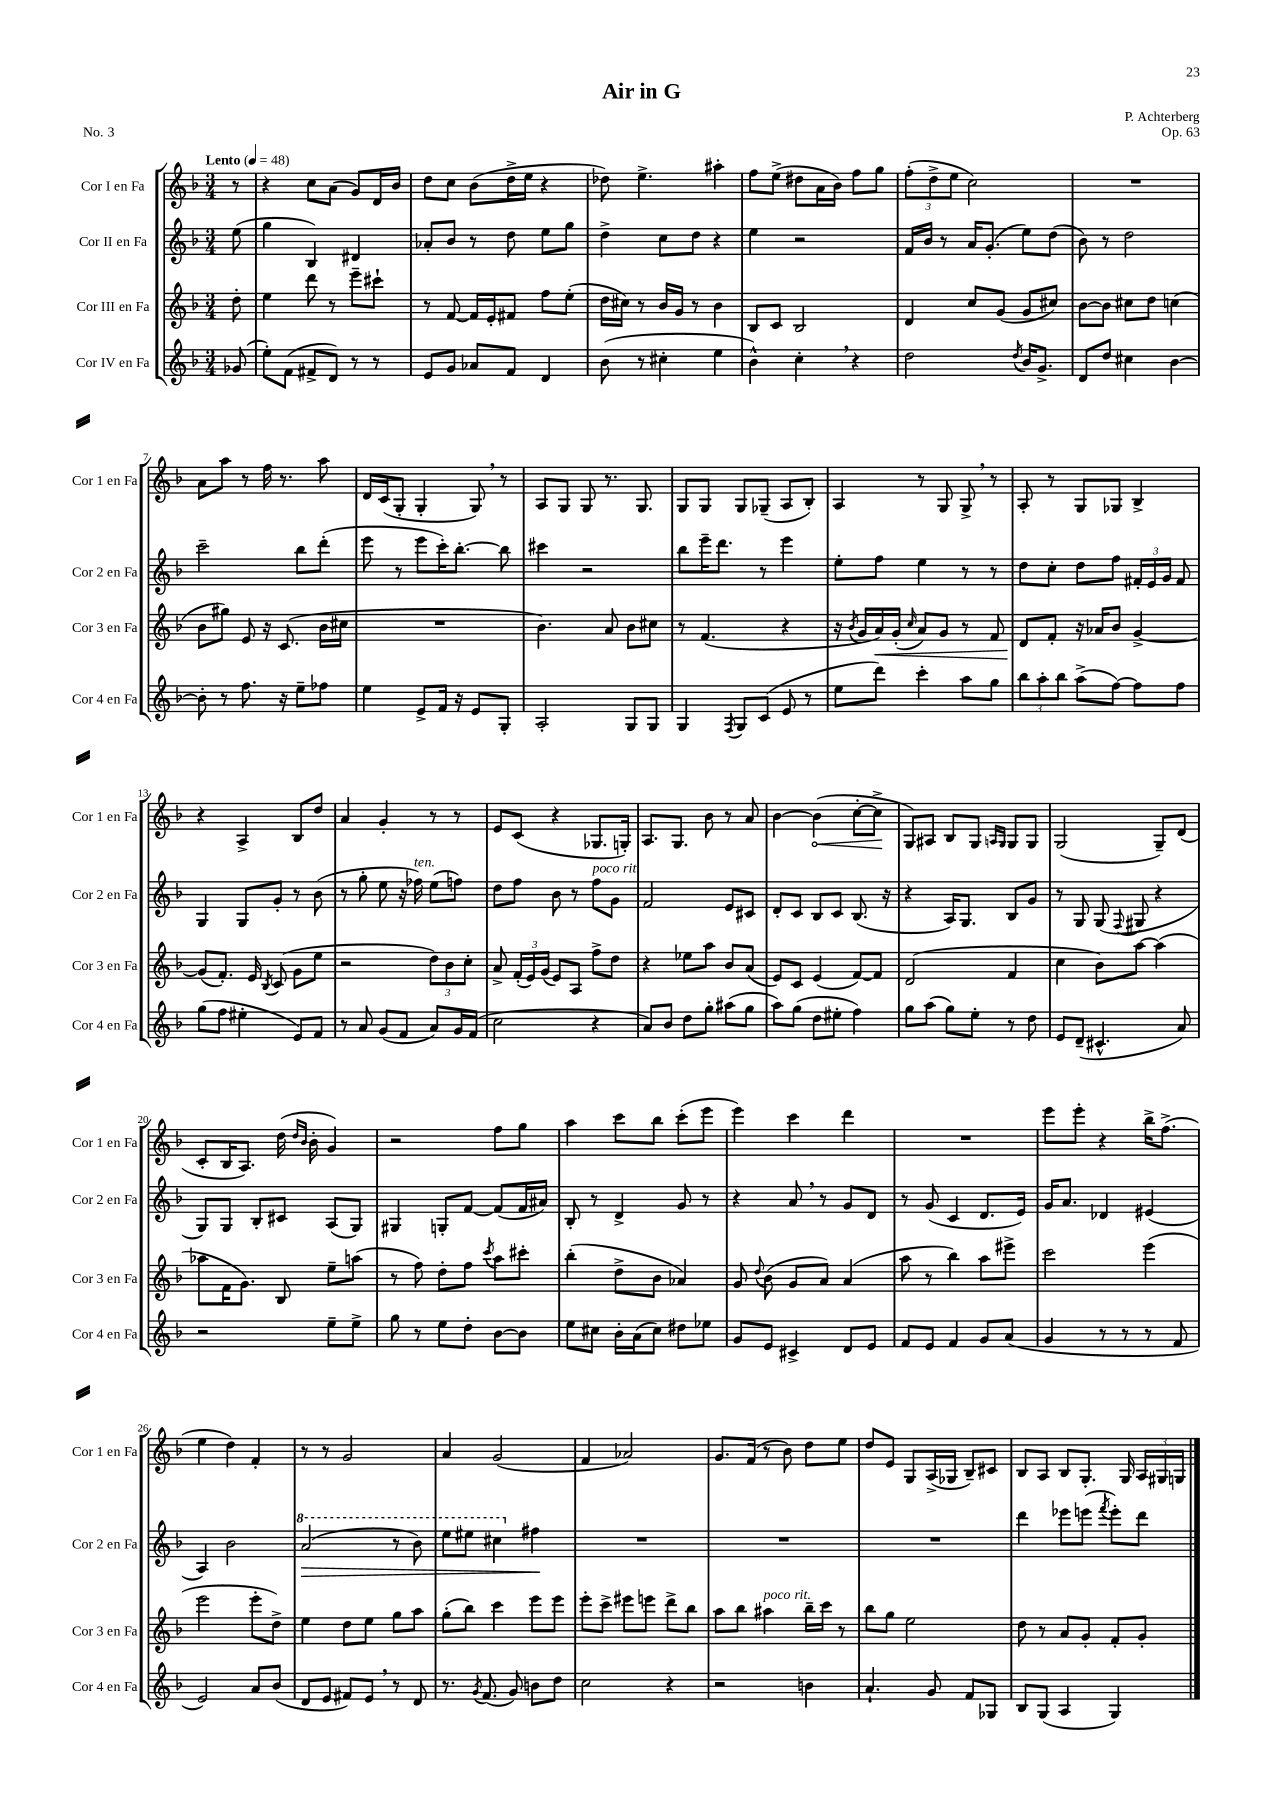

**kern	**kern	**dynam	**kern	**dynam	**kern	**dynam
*part4	*part3	*part3	*part2	*part2	*part1	*part1
*staff4	*staff3	*staff3	*staff2	*staff2	*staff1	*staff1
*I"Cor IV en Fa	*I"Cor III en Fa	*	*I"Cor II en Fa	*	*I"Cor I en Fa	*
*I'Cor 4 en Fa	*I'Cor 3 en Fa	*	*I'Cor 2 en Fa	*	*I'Cor 1 en Fa	*
*clefG2	*clefG2	*	*clefG2	*	*clefG2	*
*k[b-]	*k[b-]	*	*k[b-]	*	*k[b-]	*
*M3/4	*M3/4	*	*M3/4	*	*M3/4	*
*MM48	*MM48	*	*MM48	*	*MM48	*
=	=	=	=	=	=	=
!	!	!	!	!	!LO:TX:a:B:t=Lento	!
(8g-X/	8dd'\	.	(8ee\	.	8r	.
=1	=1	=1	=1	=1	=1	=1
8ee'\L)	4ee\	.	4gg\	.	4r	.
(8f\J	.	.	.	.	.	.
8f#X^/L	8ddd\	.	4B-/)	.	8cc\L	.
8d/J)	8r	.	.	.	(8a\J	.
8r	8eee~\L	.	4d#X/	.	8g/L)	.
8r	8ccc#X`\J	.	.	.	16d/L	.
.	.	.	.	.	16b-/JJ	.
=2	=2	=2	=2	=2	=2	=2
8e/L	8r	.	8a-X'/L	.	8dd\L	.
8g/J	[8f/	.	8b-/J	.	8cc\J	.
8a-X/L	16f/LL]	.	8r	.	(8b-\L	.
.	16e'/J	.	.	.	.	.
8f/J	8f#X/J	.	8dd\	.	16dd^\L	.
.	.	.	.	.	16ee\JJ	.
4d/	8ff\L	.	8ee\L	.	4r	.
.	(8ee'\J	.	8gg\J	.	.	.
=3	=3	=3	=3	=3	=3	=3
(8b-\	16dd\LL	.	4dd^\	.	8dd-X\)	.
.	16cc#X\JJ)	.	.	.	.	.
8r	8r	.	.	.	4.ee^\	.
4cc#X'\	16b-/LL	.	8cc\L	.	.	.
.	16g/JJ	.	.	.	.	.
.	8r	.	8dd\J	.	.	.
4ee\	4b-\	.	4r	.	4aa#X'\	.
=4	=4	=4	=4	=4	=4	=4
4b-^^\)	8B-/L	.	4ee\	.	8ff\L	.
.	8c/J	.	.	.	(8ee^\J	.
4cc',\	2B-/	.	2r	.	8dd#X\L	.
.	.	.	.	.	16a\L	.
.	.	.	.	.	16b-\JJ)	.
4r	.	.	.	.	8ff\L	.
.	.	.	.	.	8gg\J	.
=5	=5	=5	=5	=5	=5	=5
2dd\	4d/	.	16f/LL	.	(12ff'\L	.
.	.	.	16b-/JJ	.	.	.
.	.	.	.	.	12dd^\	.
.	.	.	8r	.	.	.
.	.	.	.	.	12ee\J	.
.	8cc/L	.	16a/KL	.	2cc\)	.
.	.	.	(8.g'/J	.	.	.
.	(8g/J	.	.	.	.	.
8qdd/	.	.	.	.	.	.
16b-/KL	8g/L	.	8ee\L)	.	.	.
8.g^/J	.	.	.	.	.	.
.	8cc#X/J)	.	(8dd\J	.	.	.
=6	=6	=6	=6	=6	=6	=6
8d/L	[8b-\L	.	8b-\)	.	2.r	.
8dd/J	8b-\J]	.	8r	.	.	.
4cc#X\	8cc#X\L	.	2dd\	.	.	.
.	8dd\J	.	.	.	.	.
[4b-\	(4ccn\	.	.	.	.	.
!!LO:LB:g=z
=7	=7	=7	=7	=7	=7	=7
8b-'\]	8b-\L	.	2ccc~\	.	8a\L	.
8r	8gg#X\J)	.	.	.	8aa\J	.
8.ff\	8e/	.	.	.	8r	.
.	16r	.	.	.	16ff\	.
16r	(8.c/	.	.	.	8.r	.
8ee~\L	.	.	8bb-\L	.	.	.
8ff-X\J	16b-\LL	.	(8ddd'\J	.	8aa\	.
.	16cc#X\JJ	.	.	.	.	.
=8	=8	=8	=8	=8	=8	=8
4ee\	2.r	.	8eee\	.	16d/LL	.
.	.	.	.	.	(16c/J	.
.	.	.	8r	.	8G'/J	.
8e^/L	.	.	8eee\L	.	4G'/	.
16f/Jk	.	.	16ccc'\K)	.	.	.
16r	.	.	[8.bb-'\J	.	.	.
8e/L	.	.	.	.	8G,/)	.
8G'/J	.	.	8bb-\]	.	8r	.
=9	=9	=9	=9	=9	=9	=9
2A'/	4.b-\)	.	4ccc#X\	.	8A/L	.
.	.	.	.	.	8G/J	.
.	.	.	2r	.	8G/	.
.	8a/	.	.	.	8.r	.
8G/L	8b-\L	.	.	.	.	.
.	.	.	.	.	8.G/	.
8G/J	8cc#X\J	.	.	.	.	.
=10	=10	=10	=10	=10	=10	=10
4G/	8r	.	8bb-\L	.	8G/L	.
.	(4.f/	.	16eee~\K	.	8G/J	.
.	.	.	8.ddd\J	.	.	.
8qF/	.	.	.	.	.	.
8G/L	.	.	.	.	8G/L	.
(8c/J	.	.	8r	.	(8G-X~/J	.
8e/	4r	.	4eee\	.	8A/L	.
8r	.	.	.	.	8B-'/J)	.
=11	=11	=11	=11	=11	=11	=11
8ee\L	16r	.	8ee'\L	.	4A/	.
.	8qb-/	.	.	.	.	.
.	16g/LL	.	.	.	.	.
!	!	!LO:HP:b	!	!	!	!
8ddd\J)	16a/)	<	8ff\J	.	.	.
.	(16g'/JJ	.	.	.	.	.
.	16qqcc/	.	.	.	.	.
4ccc'\	8a/L)	.	4ee\	.	8r	.
.	8g/J	.	.	.	8G/	.
8aa\L	8r	.	8r	.	8G^,/	.
8gg\J	8f/	.	8r	.	8r	.
=12	=12	=12	=12	=12	=12	=12
12bb-\L	8d/L	.	8dd\L	.	8A'/	.
12aa'\	.	.	.	.	.	.
.	8f'/J	[	8cc'\J	.	8r	.
12bb-\J	.	.	.	.	.	.
(8aa^\L	16r	.	8dd\L	.	8G/L	.
.	16a-X/KL	.	.	.	.	.
[8ff\J)	8b-/J	.	8ff\J	.	8G-X/J	.
8ff\L]	[4g^/	.	24f#X'/LL	.	4B-^/	.
.	.	.	24e/	.	.	.
.	.	.	24g/JJ	.	.	.
8ff\J	.	.	8f#/	.	.	.
!!LO:LB:g=z
=13	=13	=13	=13	=13	=13	=13
(8gg\L	(8g/L]	.	4G/	.	4r	.
8ff\J	8.f'/J)	.	.	.	.	.
4ee#X'\	.	.	8G/L	.	4A^/	.
.	16e/	.	.	.	.	.
.	8qB-/	.	.	.	.	.
.	(8c/	.	8g'/J	.	.	.
8e/L)	8g\L	.	8r	.	8B-/L	.
8f/J	8ee\J	.	(8b-\	.	8dd/J	.
=14	=14	=14	=14	=14	=14	=14
8r	2r	.	8r	.	4a/	.
8a/	.	.	8gg'\	.	.	.
(8g/L	.	.	8ee\	.	4g'/	.
8f/J	.	.	16r	.	.	.
!	!	!	!LO:TX:a:i:t=ten.	!	!	!
.	.	.	16ff-X\)	.	.	.
8a/L)	12dd\L)	.	(8ee\L	.	8r	.
.	12b-\	.	.	.	.	.
16g/L	.	.	8ffn\J)	.	8r	.
.	12cc'\J	.	.	.	.	.
(16f/JJ	.	.	.	.	.	.
=15	=15	=15	=15	=15	=15	=15
2cc\	8a^/	.	8dd\L	.	8e/L	.
.	(24f'/LL	.	8ff\J	.	(8c/J	.
.	24e/)	.	.	.	.	.
.	(24g/JJ	.	.	.	.	.
.	8e/L)	.	8b-\	.	4r	.
.	8A/J	.	8r	.	.	.
!	!	!	!LO:TX:a:i:t=poco rit.	!	!	!
4r	8ff^\L	.	8ff\L	.	8.G-X/L	.
.	8dd\J	.	8g\J	.	.	.
.	.	.	.	.	16Gn'/Jk)	.
=16	=16	=16	=16	=16	=16	=16
8a/L)	4r	.	2f/	.	8.A/L	.
8b-/J	.	.	.	.	.	.
.	.	.	.	.	8.G/J	.
8dd\L	8ee-X\L	.	.	.	.	.
8gg'\J	8aa\J	.	.	.	8b-\	.
(8aa#X\L	8b-/L	.	8e/L	.	8r	.
8gg\J	(8a/J	.	8c#X/J	.	8a/	.
=17	=17	=17	=17	=17	=17	=17
8aa\L)	8e/L)	.	8d'/L	.	[4b-\	.
(8gg\J	8c/J	.	8c/J	.	.	.
!	!	!	!	!	!	!LO:HP:b
8dd\L	(4e/	.	8B-/L	.	(4b-\]	<
8ee#X'\J	.	.	8c/J	.	.	.
4ff\)	[8f/L)	.	(8.B-/	.	[8cc'\L	.
.	8f/J]	.	.	.	8cc^\J]	.
.	.	.	16r	.	.	.
.	.	.	.	.	.	[
=18	=18	=18	=18	=18	=18	=18
8gg\L	(2d/	.	4r	.	8G/L)	.
(8aa\J	.	.	.	.	8A#X/J	.
8gg\L)	.	.	16A/KL)	.	8B-/L	.
.	.	.	8.G/J	.	.	.
8ee'\J	.	.	.	.	8G/J	.
.	.	.	.	.	16qqAn/LL	.
.	.	.	.	.	16qqG/JJ	.
8r	4f/	.	8B-/L	.	8G/L	.
8dd\	.	.	8g/J	.	8G/J	.
=19	=19	=19	=19	=19	=19	=19
8e/L	4cc\	.	8r	.	(2G/	.
(8d~/J	.	.	8G/	.	.	.
4.c#X^^/	8b-\L)	.	(8G/	.	.	.
.	.	.	8qqF/	.	.	.
.	[8aa\J	.	8G#X/	.	.	.
.	(4aa\]	.	4r	.	8G~/L)	.
8a/)	.	.	.	.	(8d/J	.
!!LO:LB:g=z
=20	=20	=20	=20	=20	=20	=20
2r	8aa-X\L	.	8G/L)	.	8c'/L	.
.	16f\K	.	8G/J	.	16B-/K	.
.	8.g\J)	.	.	.	8.A/J)	.
.	.	.	8B-'/L	.	.	.
.	8B-/	.	8c#X/J	.	(16dd\	.
.	.	.	.	.	16qqdd/LL	.
.	.	.	.	.	16qqb-/JJ	.
.	.	.	.	.	16b-'\	.
8ee~\L	8ee~\L	.	(8A/L	.	4g/)	.
8ee^\J	(8aan\J	.	8G/J)	.	.	.
=21	=21	=21	=21	=21	=21	=21
8gg\	8r	.	4G#X/	.	2r	.
8r	8ff\)	.	.	.	.	.
8ee\L	8dd'\L	.	8Gn'/L	.	.	.
8dd'\J	8ff\J	.	[8f/J	.	.	.
.	8qccc/	.	.	.	.	.
[8b-\L	8aa\L	.	(8f/L]	.	8ff\L	.
8b-\J]	8ccc#X'\J	.	16f/L	.	8gg\J	.
.	.	.	16a#X/JJ)	.	.	.
=22	=22	=22	=22	=22	=22	=22
8ee\L	(4bb-'\	.	8B-'/	.	4aa\	.
8cc#X\J	.	.	8r	.	.	.
16b-'\LL	8dd^\L	.	4d^/	.	8ccc\L	.
(16a\J	.	.	.	.	.	.
8cc#\J)	8b-\J	.	.	.	8bb-\J	.
8dd#X\L	4a-X/)	.	8g/	.	(8ccc'\L	.
8ee-X\J	.	.	8r	.	8eee\J	.
=23	=23	=23	=23	=23	=23	=23
8g/L	8g/	.	4r	.	4eee\)	.
.	8qqdd/	.	.	.	.	.
8e/J	(8b-\	.	.	.	.	.
4c#X^/	8g/L	.	8a,/	.	4ccc\	.
.	8a/J)	.	8r	.	.	.
8d/L	(4a/	.	8g/L	.	4ddd\	.
8e/J	.	.	8d/J	.	.	.
=24	=24	=24	=24	=24	=24	=24
8f/L	8aa\	.	8r	.	2.r	.
8e/J	8r	.	(8g/	.	.	.
4f/	4bb-\)	.	4c/	.	.	.
8g/L	8aa\L	.	8.d/L	.	.	.
(8a/J	8eee#X^\J	.	.	.	.	.
.	.	.	16e/Jk)	.	.	.
=25	=25	=25	=25	=25	=25	=25
4g/	2ccc\	.	16g/KL	.	8eee\L	.
.	.	.	8.a/J	.	.	.
.	.	.	.	.	8eee'\J	.
8r	.	.	4d-X/	.	4r	.
8r	.	.	.	.	.	.
8r	(4eee\	.	(4e#X/	.	16bb-^\KL	.
.	.	.	.	.	(8.ff^\J	.
8f/	.	.	.	.	.	.
!!LO:LB:g=z
=26	=26	=26	=26	=26	=26	=26
2e/)	2eee\	.	4A/)	.	4ee\	.
.	.	.	2b-\	.	4dd\)	.
8a/L	8eee'\L	.	.	.	4f'/	.
(8b-/J	8dd^\J)	.	.	.	.	.
=27	=27	=27	=27	=27	=27	=27
*	*	*	*8va	*	*	*
8d/L	4ee\	.	(2aa/	.	8r	.
8e/J	.	.	.	.	8r	.
8f#X/L)	8dd\L	.	.	.	2g/	.
8e,/J	8ee\J	.	.	.	.	.
!	!	!	!	!LO:HP:b	!	!
8r	8gg\L	.	8r	>	.	.
8d/	8aa\J	.	8bb-\)	.	.	.
=28	=28	=28	=28	=28	=28	=28
8.r	(8gg'\L	.	8eee\L	.	4a/	.
.	8bb-\J)	.	8eee#X\J	.	.	.
8qg/	.	.	.	.	.	.
(8.f/	.	.	.	.	.	.
.	4ccc\	.	4ccc#X\	.	(2g/	.
8g/)	.	.	.	.	.	.
*	*	*	*X8va	*	*	*
8bn\L	8eee\L	.	4ff#X\	.	.	.
8dd\J	8eee\J	.	.	.	.	.
.	.	.	.	]	.	.
=29	=29	=29	=29	=29	=29	=29
2cc\	8eee'\L	.	2.r	.	4f/	.
.	8ccc^\J	.	.	.	.	.
.	8eee#X\L	.	.	.	2a-X/)	.
.	8eeen\J	.	.	.	.	.
4r	8ddd^\L	.	.	.	.	.
.	8bb-\J	.	.	.	.	.
=30	=30	=30	=30	=30	=30	=30
2r	8aa\L	.	2.r	.	8.g/L	.
.	8bb-\J	.	.	.	.	.
.	.	.	.	.	(16f/Jk	.
!	!LO:TX:a:i:t=poco rit.	!	!	!	!	!
.	4aa#X\	.	.	.	8r	.
.	.	.	.	.	8b-\)	.
4bn\	16bb-~\LL	.	.	.	8dd\L	.
.	16ccc\JJ	.	.	.	.	.
.	8r	.	.	.	8ee\J	.
=31	=31	=31	=31	=31	=31	=31
4.a`/	8bb-\L	.	2.r	.	8dd/L	.
.	8gg\J	.	.	.	8e/J	.
.	2ee\	.	.	.	8G/L	.
8g/	.	.	.	.	(16A^/L	.
.	.	.	.	.	16G-X/JJ	.
8f/L	.	.	.	.	8B-~/L)	.
8G-X/J	.	.	.	.	8c#X/J	.
=32	=32	=32	=32	=32	=32	=32
8B-/L	8dd\	.	4ddd\	.	8B-/L	.
(8G/J	8r	.	.	.	8A/J	.
4A/	8a/L	.	8eee-X\L	.	8B-/L	.
.	8g'/J	.	(8eeen\J	.	8.G'/J	.
.	.	.	8qfff/	.	.	.
4G/)	8f'/L	.	8eee'\L)	.	.	.
.	.	.	.	.	16G/	.
.	8g'/J	.	8ddd\J	.	24A/LL	.
.	.	.	.	.	24G#X/	.
.	.	.	.	.	24Gn/JJ	.
==	==	==	==	==	==	==
*-	*-	*-	*-	*-	*-	*-
